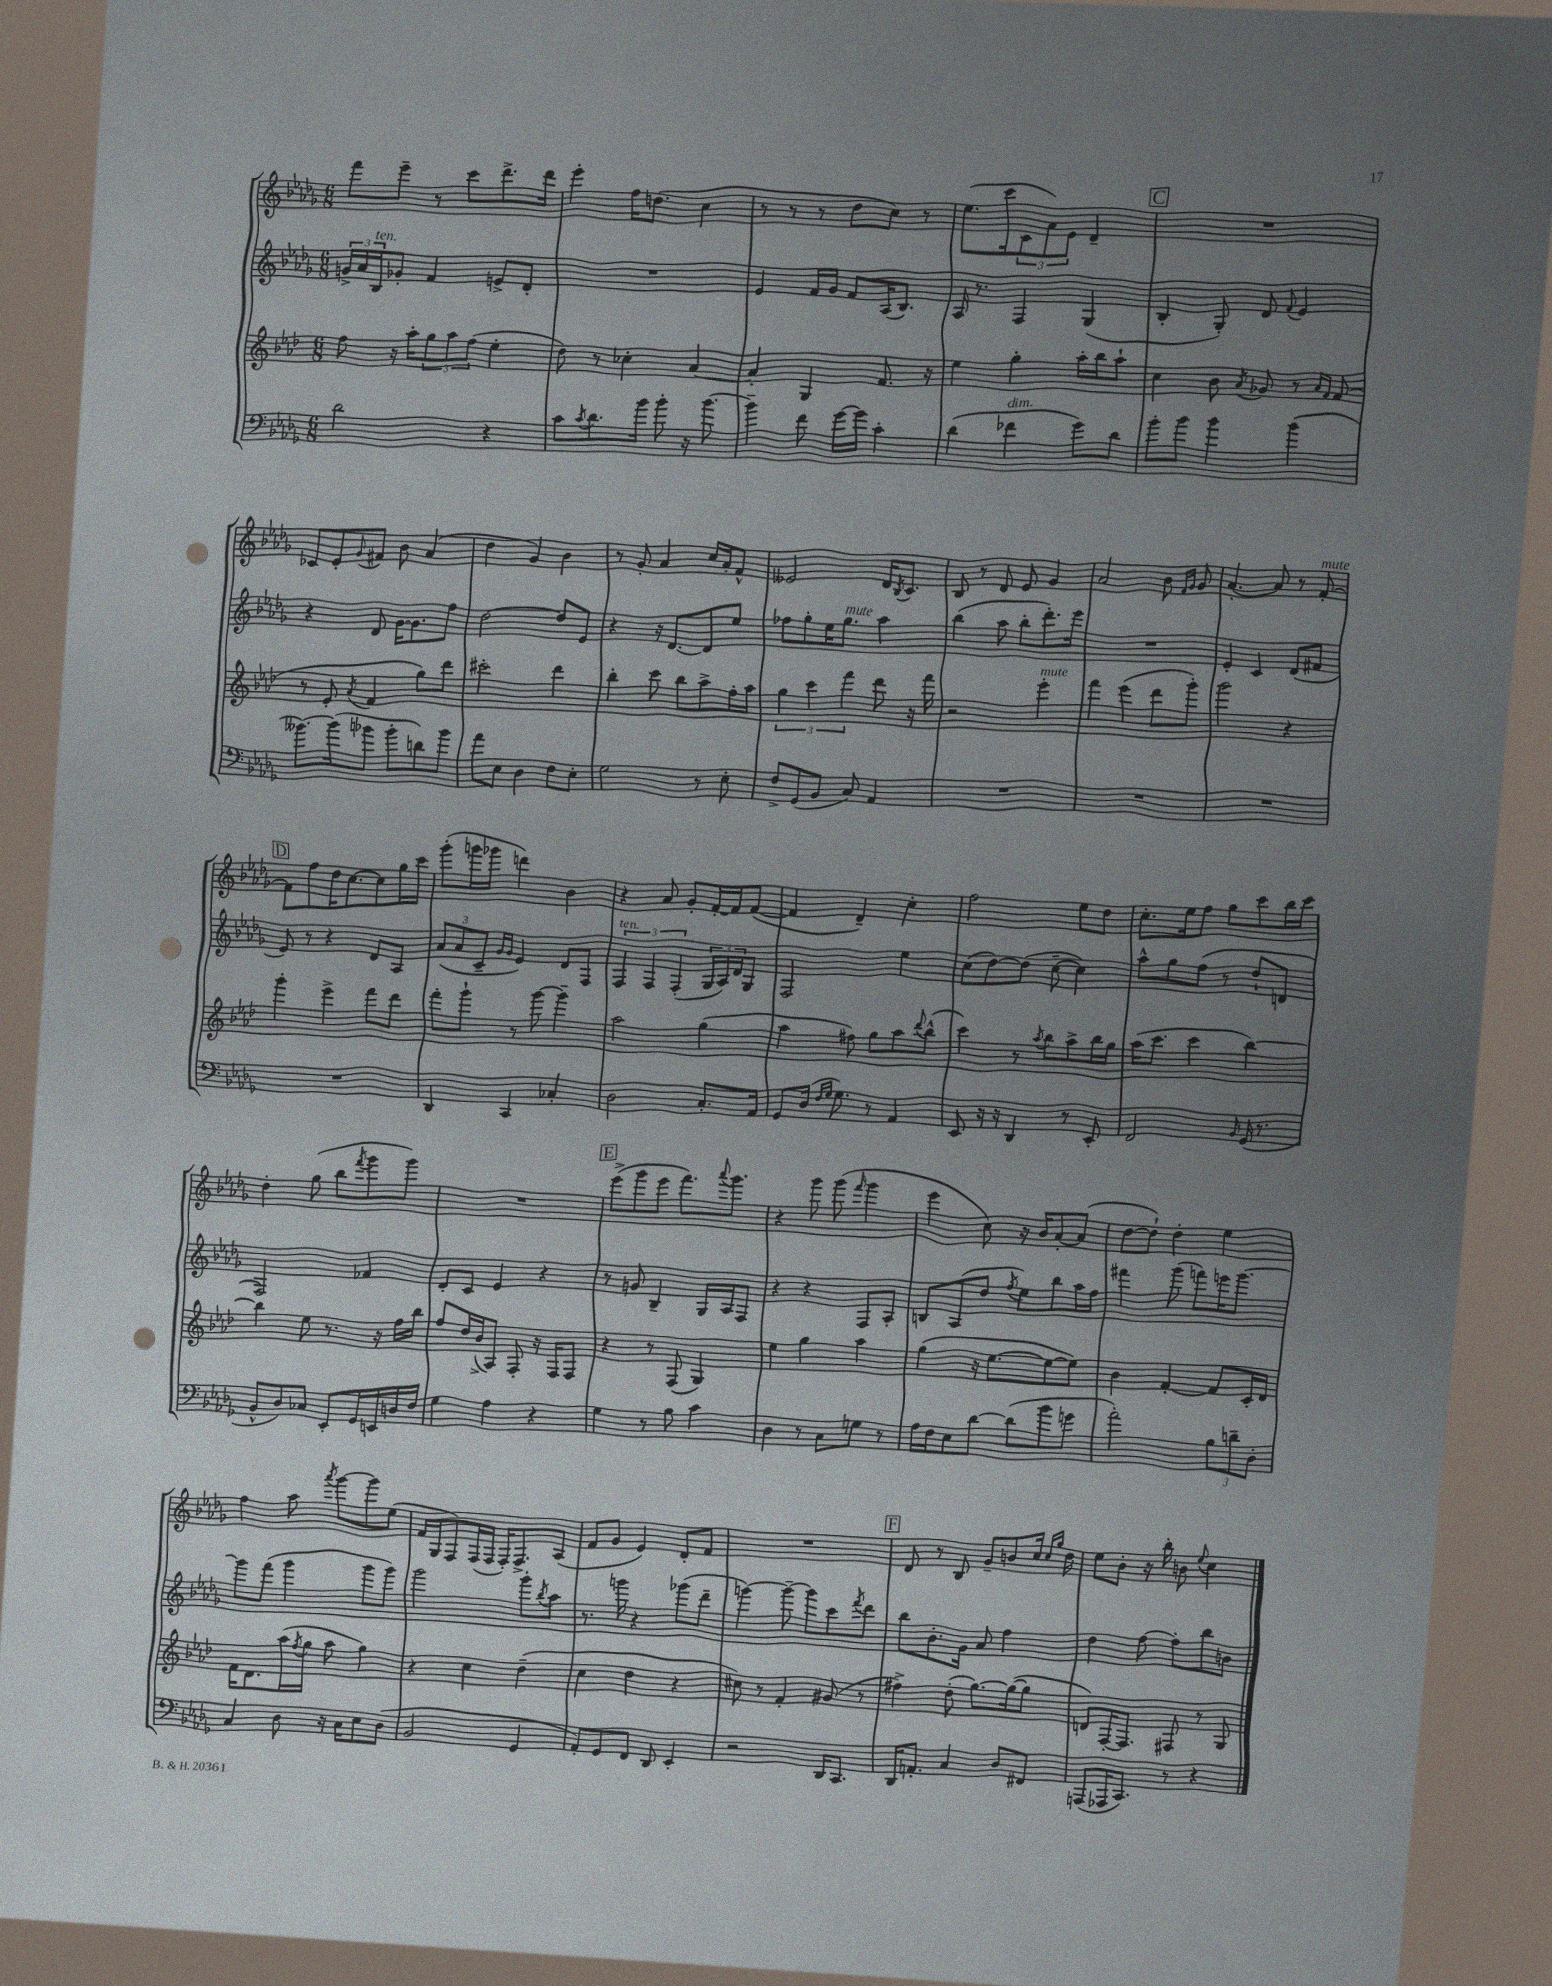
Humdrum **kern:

**kern	**kern	**kern	**kern
*part4	*part3	*part2	*part1
*staff4	*staff3	*staff2	*staff1
*clefF4	*clefG2	*clefG2	*clefG2
*k[b-e-a-d-g-]	*k[b-e-a-d-]	*k[b-e-a-d-g-]	*k[b-e-a-d-g-]
*M6/8	*M6/8	*M6/8	*M6/8
=131	=131	=131	=131
2d-\	8ff\	24gn^/LL	8fff\L
.	.	24a-/	.
!	!	!LO:TX:a:i:t=ten.	!
.	.	24B-/J	.
.	16r	8g-X'/J	8eee-~\J
.	16aa-'\KL	.	.
.	12gg\	4f/	8r
.	12aa-\	.	.
.	.	.	8ccc\L
.	(12ff\J	.	.
4r	4ee-'\	8en^/L	8.ddd-^\
.	.	8d-'/J	.
.	.	.	16ddd-\Jk
=132	=132	=132	=132
8c\L	8dd-\)	2.r	4eee-'\
8qc/	.	.	.
8.d-\	8r	.	.
.	4cc-X'\	.	16ff\KL
16b-\Jk	.	.	(8.ddn\J
8b-'\	.	.	.
16r	[4a-/	.	4cc\
[8.b-\	.	.	.
=133	=133	=133	=133
4b-~\]	4a-'/]	4e-/	8r
.	.	.	8r
8f\	4G/	16f/LL	8r
.	.	16g-/JJ	.
[16g-\LL	.	8f/L	8dd-\L
16g-\JJ]	.	.	.
4c'\	8.f/	(16A-/K	8cc\J)
.	.	8.B-/J)	.
.	.	.	8r
.	16r	.	.
=134	=134	=134	=134
(4d-\	4ee-\	16A-/	(8.ee-\L
.	.	8.r	.
.	.	.	16ccc\k
!LO:TX:a:i:t=dim.	!	!	!
4f-X\	4gg'\	4F/	12c\
.	.	.	12a-\)
.	.	.	12e-\J
8g-\L)	16aa-'\LL	(4G-/	4d-~/
.	16bb-\J	.	.
8d-\J	8aa-`\J	.	.
!!LO:REH:place=s1:t=C
=135	=135	=135	=135
8b-'\L	4cc\	4B-'/	2.r
8b-\J	.	.	.
4b-\	8b-\	8G-'/)	.
.	8qa-/	.	.
.	8g-X/	8d-/	.
.	.	8qqf/	.
(4b-\	8r	4e-/	.
.	16qqa-/LL	.	.
.	16qqf/JJ	.	.
.	(8f/	.	.
!!LO:LB:g=z
=136	=136	=136	=136
[8.b--X\L)	8r	4r	8c-X/L
.	8e-'/	.	8e-'/
(16b--\k]	.	.	.
.	8qa-/	.	8qqg-/
8b-X\J	4f/	8d-/	8f#X/J
8b-'\L	.	[16g-\KL	8b-\
.	.	8.g-\]	.
8dn\)	8gg\L)	.	(4a-/
8b-\J	8ddd-\J	8ff\J	.
=137	=137	=137	=137
8a-\L	2ccc#X'\	[2dd-\	4dd-\
8E-\J	.	.	.
4D-\	.	.	4g-/)
8F\L	4ddd-\	8dd-/L]	4b-\
8E-'\J	.	8e-/J	.
=138	=138	=138	=138
2G-\	4bb-'\	4r	8r
.	.	.	8g-'/
.	8ccc\	16r	4a-/
.	.	[8.d-/L	.
.	8bb-\L	.	.
8r	8aa-^\	8d-/]	16cc/LL
.	.	.	16a-'/J
8E-'\	16ff'\L	8ee-/J	8f^^/J
.	16aa-\JJ	.	.
=139	=139	=139	=139
8F^/L	6gg\	8ff-X\L	2e--X/
(8GG-/	.	8gg-'\	.
.	6ccc\	.	.
8BB-/J	.	16ee-\K	.
!	!	!LO:TX:a:i:t=mute	!
.	.	8.gg-\J	.
.	6fff\	.	.
8C/)	.	.	.
4AA-/	8ddd-\	4aa-\	16d-/KL
.	.	.	8qB-/
.	.	.	8.c/J
.	16r	.	.
.	16fff\	.	.
=140	=140	=140	=140
2.r	2r	(4bb-\	8B-/
.	.	.	8r
.	.	8aa-\	8d-/
.	.	8bb-'\L	8e-/
!	!LO:TX:a:i:t=mute	!	!
.	4eee-'\	8.ddd-'\)	4g-/
.	.	16eee-\Jk	.
=141	=141	=141	=141
2.r	4fff\	2.r	2a-/
.	(4eee-\	.	.
.	8ddd-\L	.	8b-\
.	.	.	16qqf/LL
.	.	.	16qqg-/JJ
.	8ggg'\J)	.	8g-/
=142	=142	=142	=142
2.r	2ggg\	4e-'/	[4.a-'/
.	.	4c/	.
.	.	.	8a-/]
.	4r	(8d-/L	8r
!	!	!	!LO:TX:a:i:t=mute
.	.	8f#X/J	[8f'/
!!LO:LB:g=z
!!LO:REH:place=s1:t=D
=143	=143	=143	=143
2.r	4ggg'\	8e-/)	8f\L]
.	.	8r	8ff\
.	4eee-^\	4r	16dd-\K
.	.	.	[8.cc\
.	8fff\L	8d-/L	8cc\]
.	8ddd-\J	8A-/J	16gg-\L
.	.	.	16ccc\JJ
=144	=144	=144	=144
4DD-/	8fff'\L	(12a-/L	(8ggg-'\L
.	.	12a-/	.
.	8ggg`\J	.	16gggn\L
.	.	12c~/J	.
.	.	.	16ggg-X\JJ
.	.	16qqg-/LL	.
.	.	16qqg-/JJ	.
4CC/	8r	4e-/)	4dddn\)
.	[8ggg\	.	.
4C-X'/	4ggg~\]	8d-/L	4b-\
.	.	8F/J	.
=145	=145	=145	=145
!	!	!LO:TX:a:i:t=ten.	!
2D-\	2aa-\	6F/	4r
.	.	6F/	.
.	.	.	8a-/
.	.	(6F'/	.
.	.	.	8g-'/L
8.C'/L	(4gg\	24G-/LL	[16f'/L
.	.	24A-/)	.
.	.	.	16f/J]
.	.	24d-/J	.
.	.	8G-/J	([8f/J
16AA-/Jk	.	.	.
=146	=146	=146	=146
8GG-/L	4aa-\	2F/	4f/]
(16D-/Jk	.	.	.
16qqF/LL	.	.	.
16qqG-/JJ	.	.	.
8.G-\)	.	.	.
.	8ff#X\)	.	4d-~/)
8r	8gg\L	.	.
4AA-/	8aa-\	4ee-\	4cc'\
.	8qqddd-/	.	.
.	(8bb-^^\J	.	.
=147	=147	=147	=147
8EE-/	4ccc\)	(8cc\L	2ff\
16r	.	[8dd-\)	.
16r	.	.	.
4DD-/	8r	(8dd-\J]	.
.	8qaa-/	.	.
.	8bb-\L	[8cc~\	.
8r	8aa-^\	4cc\])	8ee-\L
8EE-'/	16bb-\L	.	8dd-\J
.	16gg\JJ	.	.
=148	=148	=148	=148
2FF/	(16aa-\KL	8aa-^^\L	8.cc'\L
.	8.ccc\J	.	.
.	.	8gg-\	.
.	.	.	16ee-\k
.	4ccc\	(8ff\J	8ff\J
.	.	8r	8gg-\L
16qqBB-/	.	.	.
(16GG-/	[4bb-\)	8dd-`/L	8ccc\
8.r	.	.	.
.	.	8dn/J	16bb-\L
.	.	.	16ccc\JJ
!!LO:LB:g=z
=149	=149	=149	=149
8BB-^^/L	4bb-\]	2F/)	4dd-'\
8D-/)	.	.	.
8C-X/J	8ee-\	.	(8gg-\
8EE-'/L	8.r	.	8bb-\L
.	.	.	8qfff/
16GG-/L	.	4f-X/	8ggg-\
16EEn/	16r	.	.
16Dn/	16ff\LL	.	8ggg-\J)
16F/JJ	16bb-\JJ	.	.
=150	=150	=150	=150
4G-\	8ff/L	8d-'/L	2.r
.	16dd-/L	8c/J	.
.	(16b-^/J	.	.
4A-\	8A-/J)	4e-/	.
.	8F'/	.	.
4r	16r	4r	.
.	16F/KL	.	.
.	8F/J	.	.
!!LO:REH:place=s1:t=E
=151	=151	=151	=151
4G-\	4r	8r	(8eee-^\L
.	.	8gn/	8ggg-\
8r	8r	4B-~/	8eee-\J
8B-\	(8F/	.	8.fff\L)
4c\	4G/)	16G-/LL	.
.	.	.	8qqaaa-/
.	.	16A-/J	8.ggg-\J
.	.	8F/J	.
=152	=152	=152	=152
4D-\	4ee-\	4r	4r
8r	4gg\	4r	8ggg-\
8C\L	.	.	(8ggg-\
.	.	.	16qqfff/
8Gn\J	4aa-\	8F/L	4ggg-\
8r	.	8A-'/J	.
=153	=153	=153	=153
16A-\LL	(4gg\	8Bn/L	4eee-\
16F\J	.	.	.
8E-\	.	(8A-/	.
[8d-\J	16r	8dd-/J	8cc\)
.	[8.ee-\L	.	.
.	.	8qff/	.
(8d-\L]	.	8ee-\L)	16r
.	.	.	16b-/KL
8b-\	8ee-\_	8bb-\	[8a-'/
8gn\J	8ee-\J])	16aa-\L	(8a-/J]
.	.	16ff\JJ	.
=154	=154	=154	=154
2a-'\)	4b-\	4fff#X\	[8dd-\L
.	.	.	8dd-`\J])
.	[4f'/	(8ggg-\	4dd-'\
.	.	8fffn\L)	.
12B-\L	8f/L]	16eeen\K	4ee-\
.	.	[8.ggg-\J	.
12dn~\	.	.	.
.	16c'/L	.	.
12D-'\J	.	.	.
.	16d-/JJ	.	.
!!LO:LB:g=z
=155	=155	=155	=155
4C/	16f\KL	8ggg-\L]	4ff\
.	8.d-\	.	.
.	.	(8fff\J	.
8D-\	(16aa-\L	4ggg-\	8aa-\
.	8qff/	.	.
.	16gg\JJ	.	.
.	.	.	8qaaa-/
16r	8aa-\	.	[8ggg-\L
16C\KL	.	.	.
8E-\	4gg\)	8ggg-\L	8ggg-\]
(8D-\J	.	8ggg-\J)	(8ee-\J
=156	=156	=156	=156
2BB-/	4r	2ggg-\	16f/LL
.	.	.	16G-/J
.	.	.	8F/)
.	4cc\	.	(16F/L
.	.	.	16F/JJ
.	.	.	16F'/KL)
.	.	.	8.F^/
4GG-/	(4dd-~\	8ggg-'\L	.
.	.	8qbb-/	.
.	.	8aa-\J	(8A-/J
=157	=157	=157	=157
8AA-'/L)	4cc\	8.r	8f/L
8GG-/	.	.	8g-/J
.	.	16gggn\	.
8FF/J	4dd-\	4r	4e-/)
8DD-/	.	.	.
4EE-'/	4r	(8ggg-X\L	8d-'/L
.	.	8ddd-~\J	8f/J
=158	=158	=158	=158
2r	8cc#X\)	[4gggn\)	2.r
.	8r	.	.
.	4f'/	8ggg~\_	.
.	.	8ggg\L]	.
16DD-/KL	(8g#X/	8ccc\	.
8.CC/J	.	.	.
.	.	8qfff/	.
.	8r	8ddd-\J	.
!!LO:REH:place=s1:t=F
=159	=159	=159	=159
16DD-/KL	4ff#X^\)	8bb-\L	8d-/
8.AAn'/J	.	.	.
.	.	8.b-'\	8r
4C/	(8dd-'\	.	8B-/
.	.	16g-\Jk	.
.	[8.gg\L)	8a-/	8g-~/L
8D-/L	.	4ff\	8bn/
.	(16gg\k_	.	.
8FF#X/J	8gg\J]	.	16cc/Jk
.	.	.	16qqcc/LL
.	.	.	16qqgg-/JJ
.	.	.	16dd-\
=160	=160	=160	=160
(8AAAn/L	8dn/L)	4dd-\	8ee-\L
16AAA-X/K	[16F'/K	.	8b-'\J
8.CC/J)	8.F/J]	.	.
.	.	[8ff\	16r
.	.	.	16bb-'\
8r	8F#X/	8ff'\L]	8bn\
.	.	.	8qqee-/
4r	8r	8bb-\	4cc\
.	8G/	8bn\J	.
==	==	==	==
*-	*-	*-	*-
